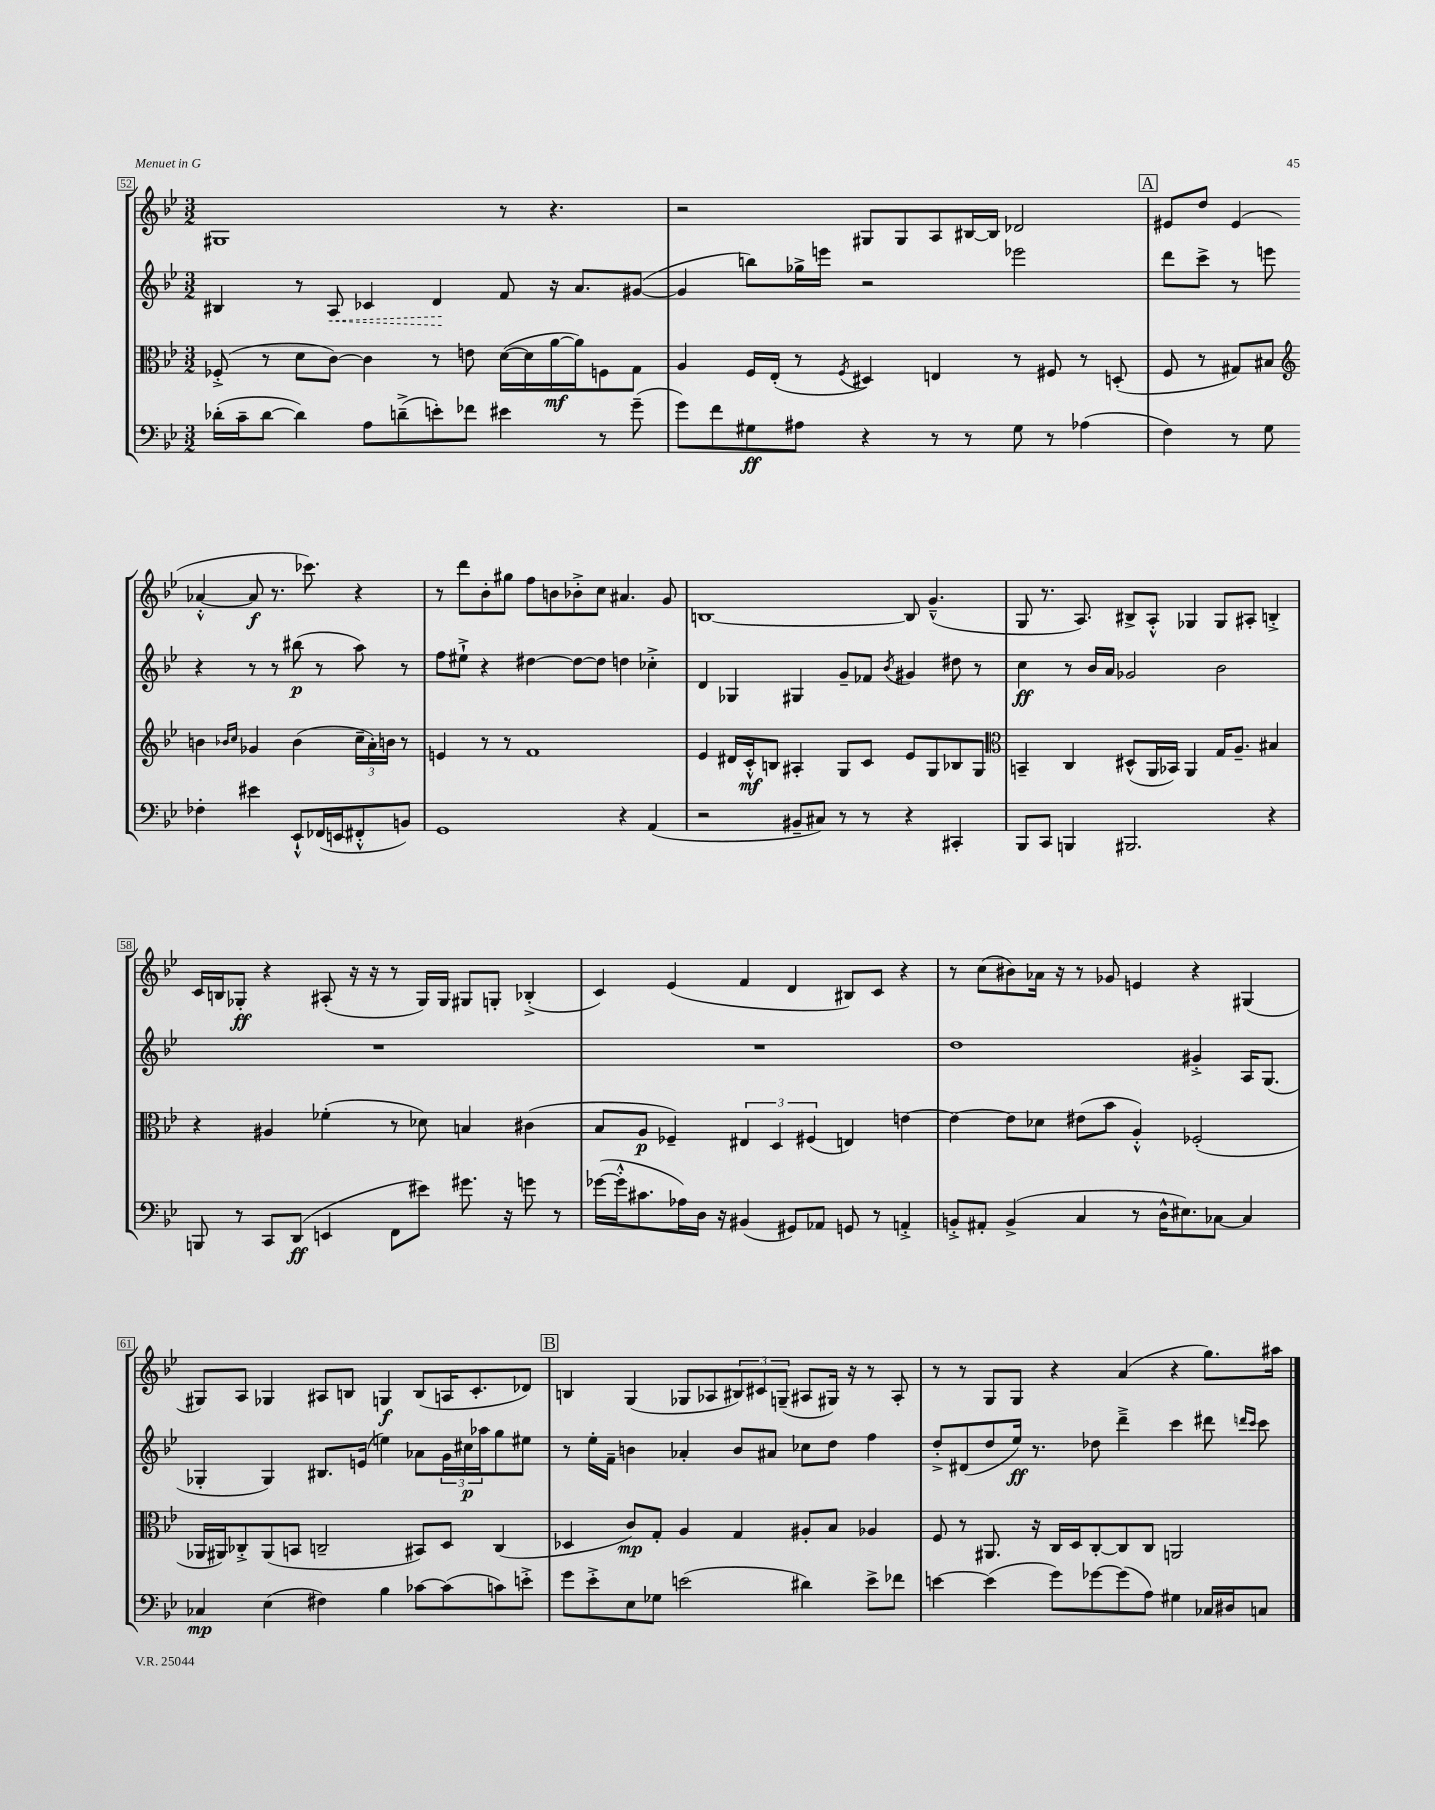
<<
\new StaffGroup <<
\new Staff = "s0" {
    \clef treble \key bes \major \numericTimeSignature \time 3/2
    gis1 r8 r4. |
    r2 gis8 gis8 a8 bis16~ bis16 des'2 |
    \mark \markup { \box "A" } eis'8 d''8 eis'4( aes'4~-.-^ aes'8\f r8. ces'''8.) r4 |
    r8 d'''8 bes'8-. gis''8 f''8 b'8 bes'8-.-> c''8 ais'4. g'8 |
    b1~ b8 g'4.---^( |
    g8 r8. a8.) bis8-> a8-.-^ ges4 ges8 ais8-. b4-.-> |
    c'16 b16 ges8-.\ff r4 ais8-.( r16 r16 r8 ges16) ges16 gis8 g8-. bes4-.->( |
    c'4) ees'4( f'4 d'4 bis8) c'8 r4 |
    r8 c''8( bis'8) aes'16 r16 r8 ges'8 e'4 r4 gis4( |
    gis8) a8 ges4 ais8 b8 g4\f b8( a16 c'8.-. des'8) |
    \mark \markup { \box "B" } b4 g4( ges8 aes8 \tuplet 3/2 { bis8) cis'8 g8--( } ais8 gis16) r16 r8 ais8-. |
    r8 r8 g8 g8 r4 a'4( r4 g''8.) ais''16 \bar "|." |
}
\new Staff = "s1" {
    \clef treble \key bes \major \numericTimeSignature \time 3/2
    bis4 r8 \once \override Hairpin.style = #'dashed-line a8\< ces'4 d'4\! f'8 r16 a'8. gis'8~( |
    gis'4 b''8) ges''16-> e'''16 r2 ees'''2 |
    \mark \markup { \box "A" } d'''8 c'''8-> r8 e'''8 r4 r8 r8 bis''8\p( r8 a''8) r8 |
    f''8 eis''8-!-> r4 dis''4~ dis''8~ dis''8 d''4 ces''4-.-> |
    d'4 ges4 gis4 g'8-- fes'8 \acciaccatura { bes'8 } gis'4 dis''8 r8 |
    c''4\ff r8 bes'16 a'16 ges'2 bes'2 |
    R1. |
    R1. |
    d''1 gis'4-.-> a16 g8.( |
    ges4-. ges4) bis8. e'16( e''4) aes'8 \tuplet 3/2 { g'16 cis''16\p aes''16 } g''8 eis''8 |
    \mark \markup { \box "B" } r8 ees''16-. f'16-- b'4 aes'4-. b'8 ais'8 ces''8 d''8 f''4 |
    d''8-.-> dis'8( d''8 ees''16\ff) r8. des''8 d'''4---> c'''4 dis'''8 \grace { d'''16 c'''16 } c'''8 \bar "|." |
}
\new Staff = "s2" {
    \clef alto \key bes \major \numericTimeSignature \time 3/2
    fes8-.->( r8 d'8 c'8~) c'4 r8 e'8 d'16~( d'16 a'16~\mf a'16) f8 g8 |
    a4 f16 ees16-.( r8 \acciaccatura { f8 } dis4) e4 r8 fis8 r8 d8-.( |
    \mark \markup { \box "A" } f8 r8 gis8) bis8 \clef treble b'4 \grace { bes'16 c''16 } ges'4 bes'4( \tuplet 3/2 { c''16-- a'16-.) b'16 } r8 |
    e'4 r8 r8 f'1 |
    ees'4 dis'16 c'16-.-^\mf b8 ais4-. g8 c'8 ees'8 g8 bes8 g8 |
    \clef alto b,4-- c4 dis8-^( a,16 bes,16) a,4 g16 a8.-- bis4 |
    r4 ais4 fes'4-.( r8 des'8) b4 cis'4( |
    bes8 a8\p fes4--) \tuplet 3/2 { eis4 d4 fis4( } e4) e'4~ |
    e'4~ e'8 des'8 eis'8( bes'8 a4-.-^) fes2-.( |
    aes,16 ais,16) ces8-.-> ais,8( b,8 c2-- bis,8) d8 c4( |
    \mark \markup { \box "B" } des4 c'8\mp) g8-. a4 g4 ais8-. bes8 aes4 |
    f8 r8 ais,8. r16 c16 d16 c8~-. c8 c8 a,2 \bar "|." |
}
\new Staff = "s3" {
    \clef bass \key bes \major \numericTimeSignature \time 3/2
    des'16-.( c'16-- des'8~ des'4) a8 d'8--->( e'8-.) fes'8 eis'4 r8 g'8--( |
    g'8) f'8 gis8\ff ais8 r4 r8 r8 gis8 r8 aes4( |
    \mark \markup { \box "A" } f4) r8 g8 fes4-. eis'4 ees,8-!-^ fes,16( e,16 fis,8-.-^ b,8) |
    g,1 r4 a,4( |
    r2 bis,8-- cis8) r8 r8 r4 cis,4-. |
    bes,,8 c,8 b,,4 bis,,2. r4 |
    b,,8 r8 c,8 d,8\ff( e,4 f,8 eis'8) gis'8. r16 g'8 r8 |
    ges'16~( ges'16-.-^ cis'8. aes16) d16 r16 bis,4( gis,8) aes,8 g,8 r8 a,4-.-> |
    b,8-.-> ais,8-. b,4->( c4 r8 d16-^ eis8.) ces8~ ces4 |
    ces4\mp ees4( fis4) bes4 ces'8~ ces'8( c'8) e'8-.-> |
    \mark \markup { \box "B" } g'8 ees'8-.-> ees8 ges8 e'2( dis'4) e'8-> fes'8 |
    e'4~ e'4( g'8) ges'8~ ges'8( a8) gis4 ces16 dis16 c8 \bar "|." |
}
>>
>>
\layout { \context { \Score currentBarNumber = #52 \override BarNumber.stencil = #(make-stencil-boxer 0.1 0.3 ly:text-interface::print) } }
